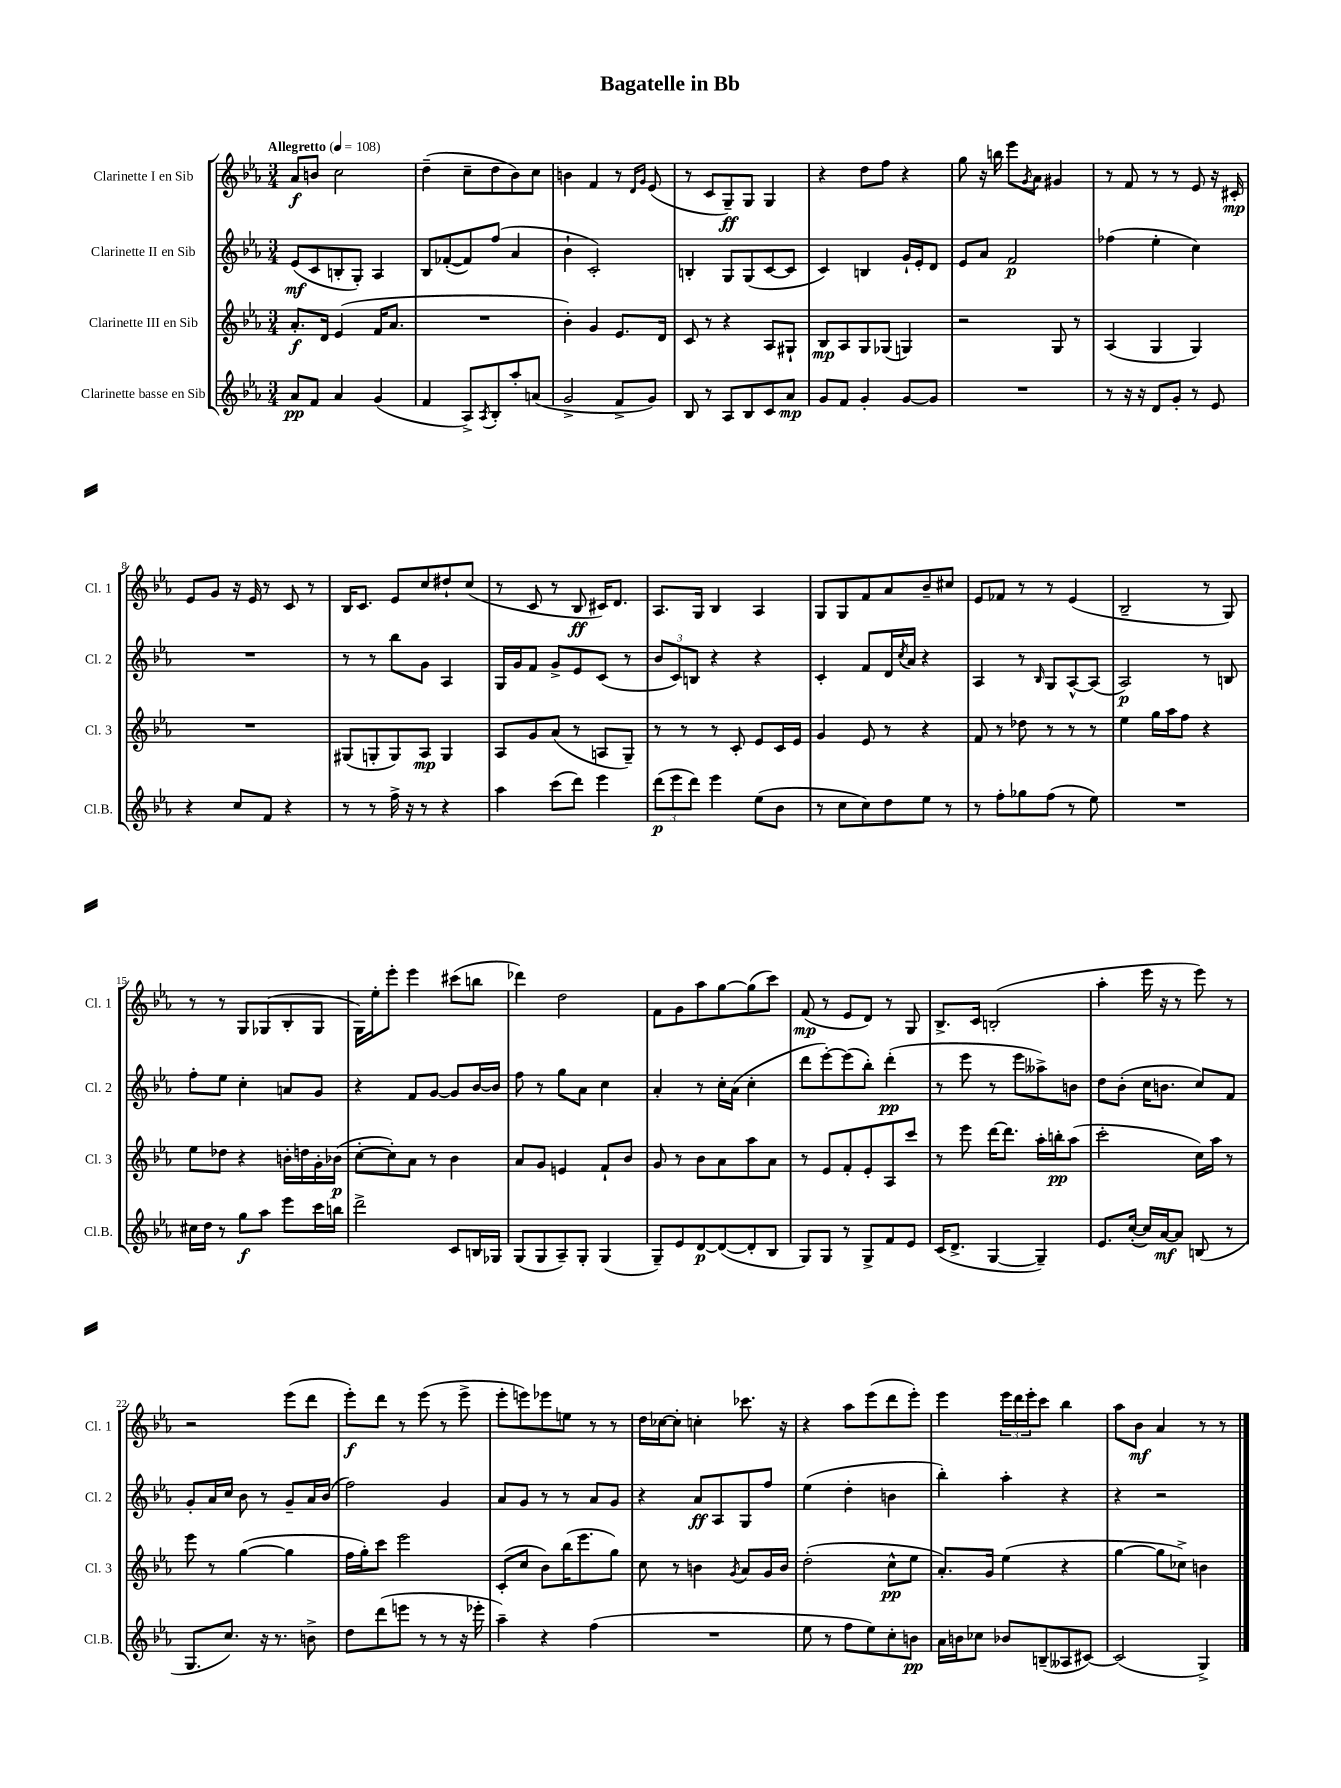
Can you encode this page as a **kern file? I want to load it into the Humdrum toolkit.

**kern	**kern	**kern	**kern
*staff4	*staff3	*staff2	*staff1
*clefG2	*clefG2	*clefG2	*clefG2
*k[b-e-a-]	*k[b-e-a-]	*k[b-e-a-]	*k[b-e-a-]
*M3/4	*M3/4	*M3/4	*M3/4
*MM108	*MM108	*MM108	*MM108
8a-	8.a-'	(8e-	8a-
8f	.	8c	8b
.	16d	.	.
4a-	(4e-	8B'	2cc
.	.	8G')	.
(4g	16f	4A-	.
.	8.a-	.	.
=	=	=	=
4f	2.r	8B-	(4dd~
.	.	([8f-'	.
8A-^)	.	8f-])	8cc~
8qA-	.	.	.
8B-'	.	(8ff	8dd
8aa-'	.	4a-	8b-)
(8a	.	.	8cc
=	=	=	=
2g^	4b-')	4b-`	4b
.	4g	2c')	4f
8f^	8.e-	.	8r
.	.	.	16qqd
.	.	.	16qqg
8g)	.	.	(8e-
.	16d	.	.
=	=	=	=
8B-	8c	4B'	8r
8r	8r	.	8c
8A-	4r	8G	8G~)
8B-	.	(8G	8G
8c	8A-	[8c	4G
8a-	8G#`	8c]	.
=	=	=	=
8g	8B-	4c)	4r
8f	8A-	.	.
4g'	8G	4B	8dd
.	(8G-	.	8ff
[8g	4G)	16g`	4r
.	.	16e-'	.
8g]	.	8d	.
=	=	=	=
2.r	2r	8e-	8gg
.	.	8a-	16r
.	.	.	16bb
.	.	2f	8eee-
.	.	.	8qg
.	.	.	8a-
.	8G	.	4g#
.	8r	.	.
=	=	=	=
8r	(4A-	(4ff-	8r
16r	.	.	8f
16r	.	.	.
8d	4G	4ee-'	8r
8g'	.	.	8r
8r	4G)	4cc)	8e-
8e-	.	.	16r
.	.	.	16c#'
=	=	=	=
4r	2.r	2.r	8e-
.	.	.	8g
8cc	.	.	16r
.	.	.	16e-
8f	.	.	8r
4r	.	.	8c
.	.	.	8r
=	=	=	=
8r	(8G#	8r	16B-
.	.	.	8.c
8r	8G'	8r	.
16ff^	8G)	8bb-	8e-
16r	.	.	.
8r	8A-	8g	8cc
4r	4G	4A-	8dd#`
.	.	.	(8cc
=	=	=	=
4aa-	8A-	16G	8r
.	.	16g	.
.	8g	8f	8c
(8ccc	(8a-	8g^	8r
8ddd)	8r	8e-	8B-
4eee-	8A	(8c	16c#)
.	.	.	8.d
.	8G~)	8r	.
=	=	=	=
(12ddd	8r	12b-	8.A-
12eee-	.	12c)	.
.	8r	.	.
12ddd)	.	12B	.
.	.	.	16G
4eee-	8r	4r	4B-
.	8c'	.	.
(8ee-	8e-	4r	4A-
8b-	16c	.	.
.	16e-	.	.
=	=	=	=
8r	4g	4c'	8G
8cc	.	.	8G
8cc)	8e-	8f	8f
8dd	8r	16d	8a-
.	.	8qcc	.
.	.	16a-	.
8ee-	4r	4r	8b-~
8r	.	.	8cc#
=	=	=	=
8r	8f	4A-	8e-
8ff'	8r	.	8f-
8gg-	8dd-	8r	8r
.	.	16qqB-	.
(8ff	8r	8G	8r
8r	8r	[8A-^^	(4e-
8ee-)	8r	(8A-]	.
=	=	=	=
2.r	4ee-	2A-)	2B-~
.	16gg	.	.
.	16aa-	.	.
.	8ff	.	.
.	4r	8r	8r
.	.	8B	8G)
=	=	=	=
16cc#	8ee-	8ff'	8r
16dd	.	.	.
8r	8dd-	8ee-	8r
8gg	4r	4cc'	8G
8aa-	.	.	(8G-
8eee-	16b'	8a	8B-'
.	16dd	.	.
16ccc	16g'	8g	8G-
16bb	(16b-	.	.
=	=	=	=
2ddd^	[8cc'	4r	16G)
.	.	.	16ee-'
.	8cc'])	.	8eee-'
.	8a-	8f	4eee-
.	8r	[8g	.
8c	4b-	8g]	(8ccc#
16B	.	[16b-	8bb
16G-	.	16b-]	.
=	=	=	=
(8G	8a-	8ff	4ddd-)
8G	8g	8r	.
8A-~)	4e	8gg	2dd
8G'	.	8a-	.
(4G	8f`	4cc	.
.	8b-	.	.
=	=	=	=
8G~)	8g	4a-'	8f
8e-	8r	.	8g
[8d	8b-	8r	8aa-
(8d_	8a-	16cc'	[8gg
.	.	(16a-	.
8d']	8aa-	4cc'	(8gg]
8B-	8a-	.	8ccc)
=	=	=	=
8G)	8r	8ddd	(8f
8G	8e-	[8eee-')	8r
8r	8f'	(8eee-]	8e-
8G^	8e-'	8bb-')	8d)
8f	8A-	(4ddd'	8r
8e-	8ccc	.	8G
=	=	=	=
(16c	8r	8r	8.B-^
8.d^	.	.	.
.	8eee-	8eee-	.
.	.	.	16c
[4G	[16ddd	8r	(2B'
.	8.ddd]	.	.
.	.	8eee-	.
4G~])	16aa-'	8aa--^)	.
.	16bb'	.	.
.	(8aa-	8b	.
=	=	=	=
8.e-	2ccc'	8dd	4aa-'
.	.	(8b-'	.
([16cc'	.	.	.
16cc])	.	16cc	16eee-
[16a-	.	8.b	16r
8a-]	.	.	8r
(8B	16cc)	8cc)	8eee-)
.	16aa-	.	.
8r	8r	8f	8r
=	=	=	=
8.G	8eee-	8g'	2r
.	8r	16a-	.
8.cc)	.	16cc	.
.	([4gg	8b-	.
16r	.	8r	.
8.r	.	.	.
.	4gg]	8g~	(8eee-
8b^	.	16a-	8ddd
.	.	(16b-	.
=	=	=	=
8dd	16ff	2ff)	8eee-')
.	16gg')	.	.
(8ddd	8ccc	.	8ddd
8eee	2eee-	.	8r
8r	.	.	(8eee-
8r	.	4g	8r
16r	.	.	8eee-^
16eee-'	.	.	.
=	=	=	=
4aa-~)	(8c'	8a-	8eee-'
.	8cc	8g	8eee)
4r	8b-)	8r	8eee-
.	(16bb-	8r	8ee
.	8.eee-	.	.
(4ff	.	8a-	8r
.	8gg)	8g	8r
=	=	=	=
2.r	8cc	4r	16dd
.	.	.	[16cc-
.	8r	.	8cc-']
.	4b	8a-	4cc'
.	.	8A-	.
.	8qg	.	.
.	8a-	8G	8.ccc-
.	16g	8ff	.
.	16b	.	16r
=	=	=	=
8ee-	(2dd'	(4ee-	4r
8r	.	.	.
8ff	.	4dd'	8aa-
8ee-)	.	.	(8eee-
8cc'	8cc^^	4b	8ddd
8b	8ee-	.	8eee-')
=	=	=	=
16a-	8.a-')	4bb-')	4eee-
16b	.	.	.
8cc-	.	.	.
.	16g	.	.
8b-	(4ee-	4aa-'	24eee-
.	.	.	24ddd
.	.	.	24eee-'
(8B~	.	.	8ccc
8A--	4r	4r	4bb-
[8c#)	.	.	.
=	=	=	=
(2c#]	[4gg	4r	8aa-
.	.	.	8b-
.	8gg]	2r	4a-
.	8cc-^)	.	.
4G^)	4b	.	8r
.	.	.	8r
==	==	==	==
*-	*-	*-	*-
